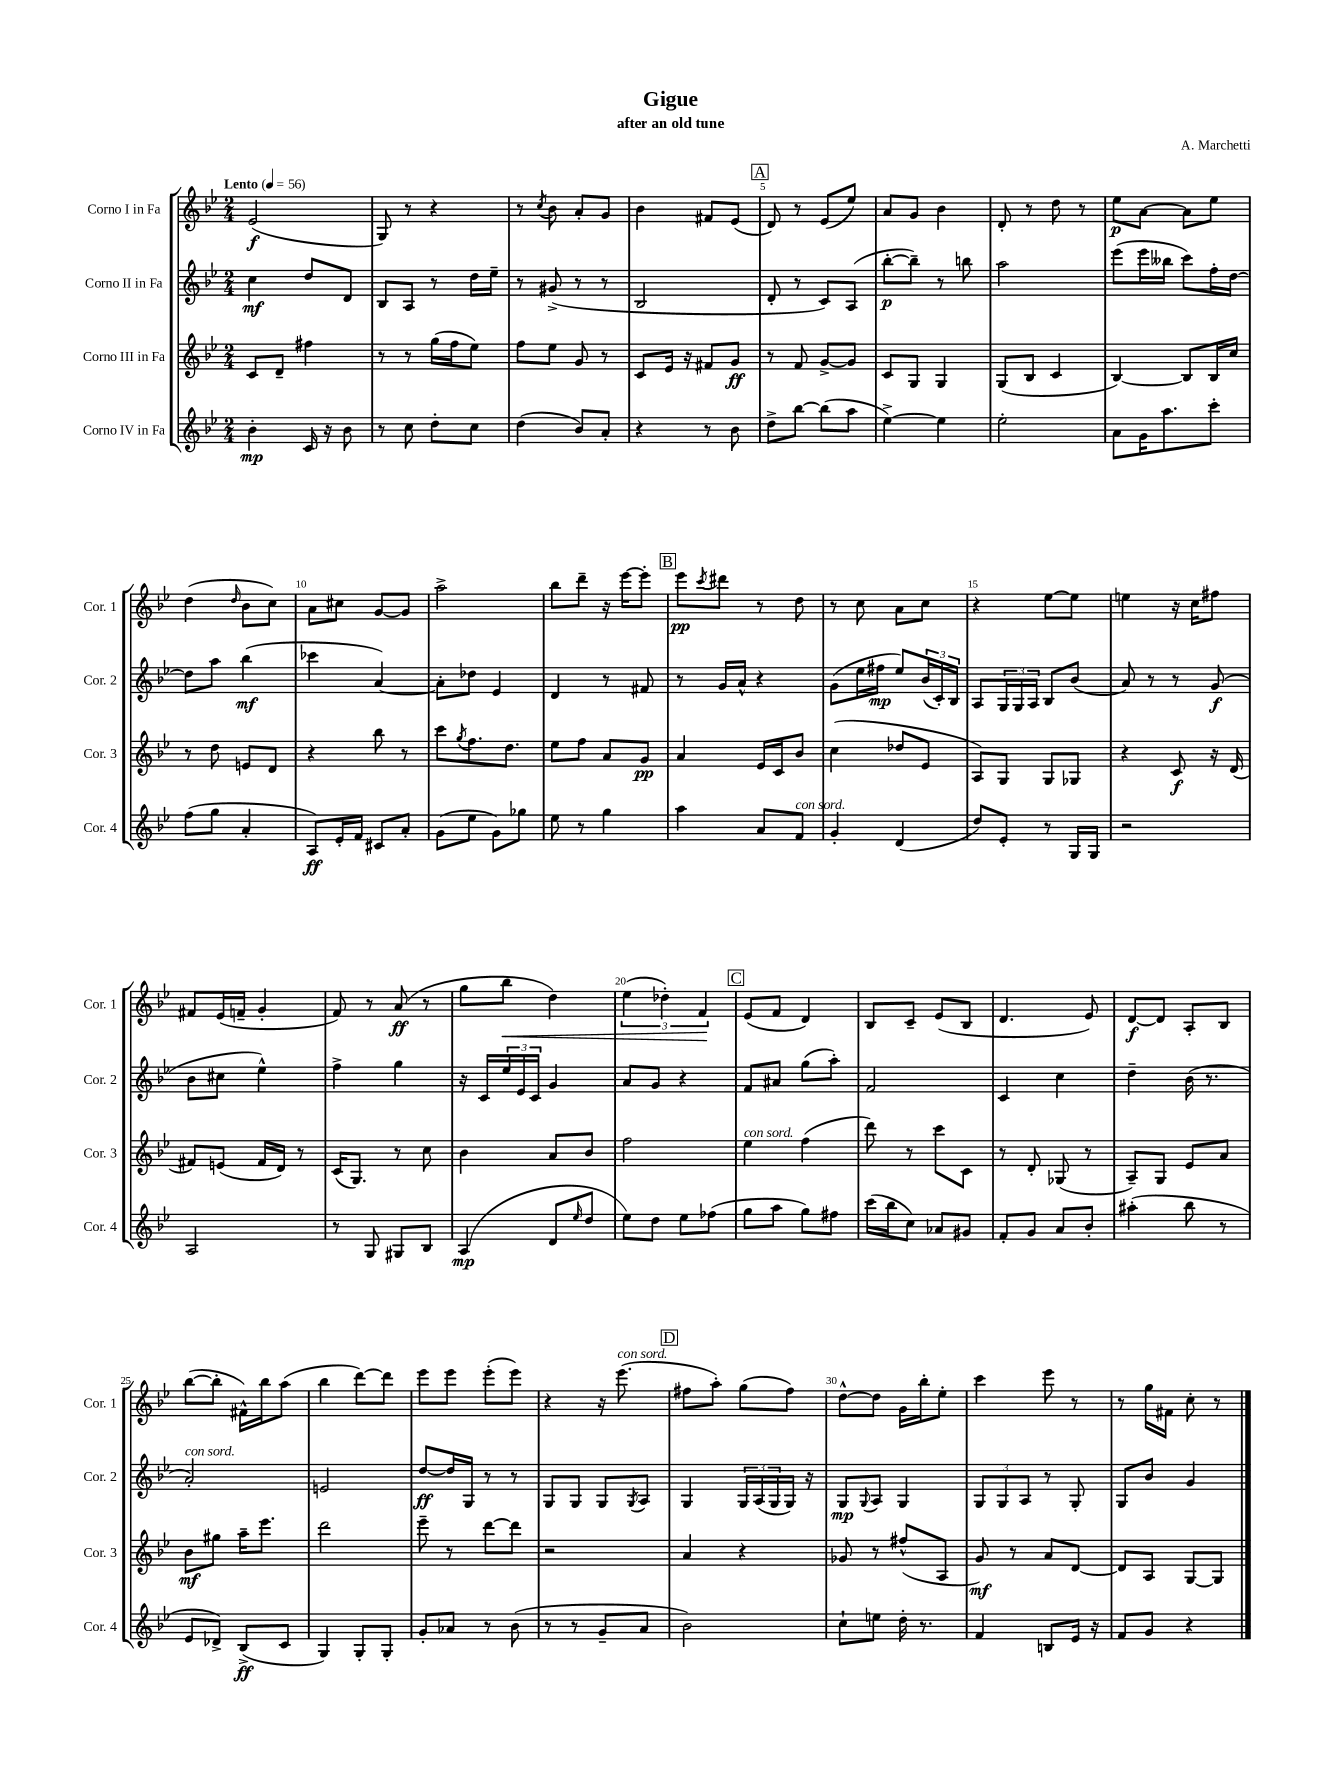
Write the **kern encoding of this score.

**kern	**dynam	**kern	**dynam	**kern	**dynam	**kern	**dynam
*part4	*part4	*part3	*part3	*part2	*part2	*part1	*part1
*staff4	*staff4	*staff3	*staff3	*staff2	*staff2	*staff1	*staff1
*I"Corno IV in Fa	*	*I"Corno III in Fa	*	*I"Corno II in Fa	*	*I"Corno I in Fa	*
*I'Cor. 4	*	*I'Cor. 3	*	*I'Cor. 2	*	*I'Cor. 1	*
*clefG2	*	*clefG2	*	*clefG2	*	*clefG2	*
*k[b-e-]	*	*k[b-e-]	*	*k[b-e-]	*	*k[b-e-]	*
*M2/4	*	*M2/4	*	*M2/4	*	*M2/4	*
*MM56	*	*MM56	*	*MM56	*	*MM56	*
=1	=1	=1	=1	=1	=1	=1	=1
!	!	!	!	!	!	!LO:TX:a:B:t=Lento	!
4b-'\	mp	8c/L	.	4cc\	mf	(2e-/	f
.	.	8d~/J	.	.	.	.	.
16c/	.	4ff#X\	.	8dd/L	.	.	.
16r	.	.	.	.	.	.	.
8b-\	.	.	.	8d/J	.	.	.
=2	=2	=2	=2	=2	=2	=2	=2
8r	.	8r	.	8B-/L	.	8G/)	.
8cc\	.	8r	.	8A/J	.	8r	.
8dd'\L	.	(16gg\LL	.	8r	.	4r	.
.	.	16ff\J	.	.	.	.	.
8cc\J	.	8ee-\J)	.	16dd\LL	.	.	.
.	.	.	.	16ee-~\JJ	.	.	.
=3	=3	=3	=3	=3	=3	=3	=3
(4dd\	.	8ff\L	.	8r	.	8r	.
.	.	.	.	.	.	8qcc/	.
.	.	8ee-\J	.	(8g#X^/	.	8b-\	.
8b-/L)	.	8g/	.	8r	.	8a'/L	.
8a'/J	.	8r	.	8r	.	8g/J	.
=4	=4	=4	=4	=4	=4	=4	=4
4r	.	8c/L	.	2B-/	.	4b-\	.
.	.	16e-/Jk	.	.	.	.	.
.	.	16r	.	.	.	.	.
8r	.	8f#X/L	.	.	.	8f#X/L	.
8b-\	.	8g/J	ff	.	.	(8e-/J	.
!!LO:REH:place=s1:t=A
=5	=5	=5	=5	=5	=5	=5	=5
8dd^\L	.	8r	.	8d'/	.	8d/)	.
[8bb-\J	.	8f/	.	8r	.	8r	.
(8bb-\L]	.	[8g^/L	.	8c/L)	.	(8e-/L	.
8aa\J	.	8g/J]	.	(8A/J	.	8ee-/J)	.
=6	=6	=6	=6	=6	=6	=6	=6
[4ee-^\)	.	8c/L	.	[8bb-'\L	p	8a/L	.
.	.	8G/J	.	8bb-~\J])	.	8g/J	.
4ee-\]	.	4G/	.	8r	.	4b-\	.
.	.	.	.	8bbn\	.	.	.
=7	=7	=7	=7	=7	=7	=7	=7
2ee-'\	.	(8G/L	.	2aa\	.	8d'/	.
.	.	8B-/J	.	.	.	8r	.
.	.	4c/	.	.	.	8dd\	.
.	.	.	.	.	.	8r	.
=8	=8	=8	=8	=8	=8	=8	=8
8a\L	.	[4B-/)	.	(8eee-\L	.	8ee-\L	p
16g\K	.	.	.	16eee-\L	.	[8a\J	.
8.aa\	.	.	.	16bb--X\JJ	.	.	.
.	.	8B-/L]	.	8ccc\L)	.	8a\L]	.
8ccc'\J	.	16B-/L	.	16ff'\L	.	8ee-\J	.
.	.	16cc/JJ	.	[16dd\JJ	.	.	.
!!LO:LB:g=z
=9	=9	=9	=9	=9	=9	=9	=9
(8ff\L	.	8r	.	8dd\L]	.	(4dd\	.
8gg\J	.	8dd\	.	8aa\J	.	.	.
.	.	.	.	.	.	16qqdd/	.
4a'/	.	8en/L	.	(4bb-\	mf	8b-\L	.
.	.	8d/J	.	.	.	8cc\J)	.
=10	=10	=10	=10	=10	=10	=10	=10
8A/L)	ff	4r	.	4ccc-X\	.	8a\L	.
16e-'/L	.	.	.	.	.	8cc#X\J	.
16f/JJ	.	.	.	.	.	.	.
8c#X/L	.	8bb-\	.	[4a/)	.	[8g/L	.
8a'/J	.	8r	.	.	.	8g/J]	.
=11	=11	=11	=11	=11	=11	=11	=11
(8g\L	.	8ccc\L	.	8a'\L]	.	2aa^\	.
.	.	8qgg/	.	.	.	.	.
8ee-\J	.	8.ff\	.	8dd-X\J	.	.	.
8g\L)	.	.	.	4e-/	.	.	.
.	.	8.dd\J	.	.	.	.	.
8gg-X\J	.	.	.	.	.	.	.
=12	=12	=12	=12	=12	=12	=12	=12
8ee-\	.	8ee-\L	.	4d/	.	8bb-\L	.
8r	.	8ff\J	.	.	.	8ddd~\J	.
4gg\	.	8a/L	.	8r	.	16r	.
.	.	.	.	.	.	[16eee-\KL	.
.	.	8g/J	pp	8f#X/	.	8eee-'\J]	.
!!LO:REH:place=s1:t=B
=13	=13	=13	=13	=13	=13	=13	=13
4aa\	.	4a/	.	8r	.	8eee-\L	pp
.	.	.	.	.	.	8qccc/	.
.	.	.	.	16g/LL	.	8ddd#X\J	.
.	.	.	.	16a^^/JJ	.	.	.
8a/L	.	16e-/LL	.	4r	.	8r	.
.	.	16c/J	.	.	.	.	.
!LO:TX:a:i:t=con sord.	!	!	!	!	!	!	!
8f/J	.	8b-/J	.	.	.	8dd\	.
=14	=14	=14	=14	=14	=14	=14	=14
4g'/	.	(4cc\	.	(8g\L	.	8r	.
.	.	.	.	16ee-\L	.	8cc\	.
.	.	.	.	16ff#X\JJ	mp	.	.
(4d/	.	8dd-X/L	.	8ee-/L)	.	8a\L	.
.	.	8e-/J	.	(24b-/L	.	8cc\J	.
.	.	.	.	24c'/)	.	.	.
.	.	.	.	24B-/JJ	.	.	.
=15	=15	=15	=15	=15	=15	=15	=15
8dd/L)	.	8A/L)	.	8A/L	.	4r	.
8e-'/J	.	8G/J	.	24G/L	.	.	.
.	.	.	.	24G/	.	.	.
.	.	.	.	24A/JJ	.	.	.
8r	.	8G/L	.	8B-/L	.	[8ee-\L	.
16G/LL	.	8G-X/J	.	(8b-/J	.	8ee-\J]	.
16G/JJ	.	.	.	.	.	.	.
=16	=16	=16	=16	=16	=16	=16	=16
2r	.	4r	.	8a/)	.	4een\	.
.	.	.	.	8r	.	.	.
.	.	8c/	f	8r	.	16r	.
.	.	.	.	.	.	16cc\KL	.
.	.	16r	.	(8g/	f	8ff#X\J	.
.	.	(16d/	.	.	.	.	.
!!LO:LB:g=z
=17	=17	=17	=17	=17	=17	=17	=17
2A/	.	8f#X/L)	.	8b-\L	.	8f#X/L	.
.	.	(8en/J	.	8cc#X\J	.	(16e-/L	.
.	.	.	.	.	.	16fn~/JJ	.
.	.	16f#/LL	.	4ee-^^\)	.	4g'/	.
.	.	16d/JJ)	.	.	.	.	.
.	.	8r	.	.	.	.	.
=18	=18	=18	=18	=18	=18	=18	=18
8r	.	(16c/KL	.	4ff^\	.	8f/)	.
.	.	8.G/J)	.	.	.	.	.
8G/	.	.	.	.	.	8r	.
8G#X/L	.	8r	.	4gg\	.	(8a/	ff
8B-/J	.	8cc\	.	.	.	8r	.
=19	=19	=19	=19	=19	=19	=19	=19
(4A/	mp	4b-\	.	16r	.	8gg\L	.
.	.	.	.	16c/LL	.	.	.
!	!	!	!	!	!	!	!LO:HP:b
.	.	.	.	24ee-/	.	8bb-\J	<
.	.	.	.	24e-/	.	.	.
.	.	.	.	24c/JJ	.	.	.
8d/L	.	8a/L	.	4g/	.	4dd\)	.
16qqee-/	.	.	.	.	.	.	.
8dd/J	.	8b-/J	.	.	.	.	.
=20	=20	=20	=20	=20	=20	=20	=20
8ee-\L)	.	2ff\	.	8a/L	.	(6ee-\	.
8dd\J	.	.	.	8g/J	.	.	.
.	.	.	.	.	.	6dd-X'\)	.
8ee-\L	.	.	.	4r	.	.	.
.	.	.	.	.	.	6f/	.
(8ff-X\J	.	.	.	.	.	.	.
.	.	.	.	.	.	.	[
!!LO:REH:place=s1:t=C
=21	=21	=21	=21	=21	=21	=21	=21
!	!	!LO:TX:a:i:t=con sord.	!	!	!	!	!
8gg\L	.	4ee-\	.	8f/L	.	(8e-/L	.
8aa\J	.	.	.	8a#X/J	.	8f/J	.
8gg\L)	.	(4ff\	.	(8gg\L	.	4d/)	.
8ff#X\J	.	.	.	8aa'\J)	.	.	.
=22	=22	=22	=22	=22	=22	=22	=22
(16ccc\LL	.	8ddd\)	.	2f/	.	8B-/L	.
16bb-\J	.	.	.	.	.	.	.
8cc\J)	.	8r	.	.	.	8c~/J	.
8a-X/L	.	8ccc\L	.	.	.	(8e-/L	.
8g#X/J	.	8c\J	.	.	.	8B-/J	.
=23	=23	=23	=23	=23	=23	=23	=23
8f'/L	.	8r	.	4c/	.	4.d/	.
8g/J	.	8d'/	.	.	.	.	.
8a/L	.	(8G-X/	.	4cc\	.	.	.
8b-'/J	.	8r	.	.	.	8e-/)	.
=24	=24	=24	=24	=24	=24	=24	=24
(4aa#X'\	.	8A~/L)	.	4dd~\	.	[8d/L	f
.	.	8G/J	.	.	.	8d/J]	.
8bb-\	.	8e-/L	.	(16b-\	.	8A'/L	.
.	.	.	.	8.r	.	.	.
8r	.	8a/J	.	.	.	8B-/J	.
!!LO:LB:g=z
=25	=25	=25	=25	=25	=25	=25	=25
!	!	!	!	!LO:TX:a:i:t=con sord.	!	!	!
8e-/L	.	8b-\L	mf	2a'/)	.	([8bb-\L	.
8d-X^/J)	.	8gg#X\J	.	.	.	8bb-'\J]	.
(8B-^/L	ff	16aa~\KL	.	.	.	16f#X^^\LL)	.
.	.	8.eee-\J	.	.	.	16bb-\J	.
8c/J	.	.	.	.	.	(8aa\J	.
=26	=26	=26	=26	=26	=26	=26	=26
4G/)	.	2ddd\	.	2en/	.	4bb-\	.
8G'/L	.	.	.	.	.	[8ddd\L)	.
8G'/J	.	.	.	.	.	8ddd\J]	.
=27	=27	=27	=27	=27	=27	=27	=27
8g'/L	.	8eee-~\	.	[8dd/L	ff	8eee-\L	.
8a-X/J	.	8r	.	16dd/L]	.	8eee-\J	.
.	.	.	.	16G/JJ	.	.	.
8r	.	[8ddd\L	.	8r	.	(8eee-'\L	.
(8b-\	.	8ddd\J]	.	8r	.	8eee-\J)	.
=28	=28	=28	=28	=28	=28	=28	=28
8r	.	2r	.	8G/L	.	4r	.
8r	.	.	.	8G/J	.	.	.
8g~/L	.	.	.	8G/L	.	16r	.
!	!	!	!	!	!	!LO:TX:a:i:t=con sord.	!
.	.	.	.	.	.	(8.eee-\	.
.	.	.	.	8qG/	.	.	.
8a/J	.	.	.	8A/J	.	.	.
!!LO:REH:place=s1:t=D
=29	=29	=29	=29	=29	=29	=29	=29
2b-\)	.	4a/	.	4G/	.	8ff#X\L	.
.	.	.	.	.	.	8aa'\J)	.
.	.	4r	.	24G/LL	.	(8gg\L	.
.	.	.	.	(24A/	.	.	.
.	.	.	.	24G/	.	.	.
.	.	.	.	16G/JJ)	.	8ff#\J)	.
.	.	.	.	16r	.	.	.
=30	=30	=30	=30	=30	=30	=30	=30
8cc`\L	.	8g-X/	.	8G/L	mp	[8dd^^\L	.
.	.	.	.	8qqG/	.	.	.
8een\J	.	8r	.	8A/J	.	8dd\J]	.
16dd'\	.	(8ff#X^^/L	.	4G/	.	16g\LL	.
8.r	.	.	.	.	.	16bb-'\J	.
.	.	8A/J	.	.	.	8ee-'\J	.
=31	=31	=31	=31	=31	=31	=31	=31
4f/	.	8g/)	mf	12G/L	.	4ccc\	.
.	.	.	.	12G/	.	.	.
.	.	8r	.	.	.	.	.
.	.	.	.	12A/J	.	.	.
8Bn/L	.	8a/L	.	8r	.	8eee-\	.
16e-/Jk	.	[8d/J	.	8G'/	.	8r	.
16r	.	.	.	.	.	.	.
=32	=32	=32	=32	=32	=32	=32	=32
8f/L	.	8d/L]	.	8G/L	.	8r	.
8g/J	.	8A/J	.	8b-/J	.	16gg\LL	.
.	.	.	.	.	.	16f#X\JJ	.
4r	.	[8G/L	.	4g/	.	8cc'\	.
.	.	8G/J]	.	.	.	8r	.
==	==	==	==	==	==	==	==
*-	*-	*-	*-	*-	*-	*-	*-
